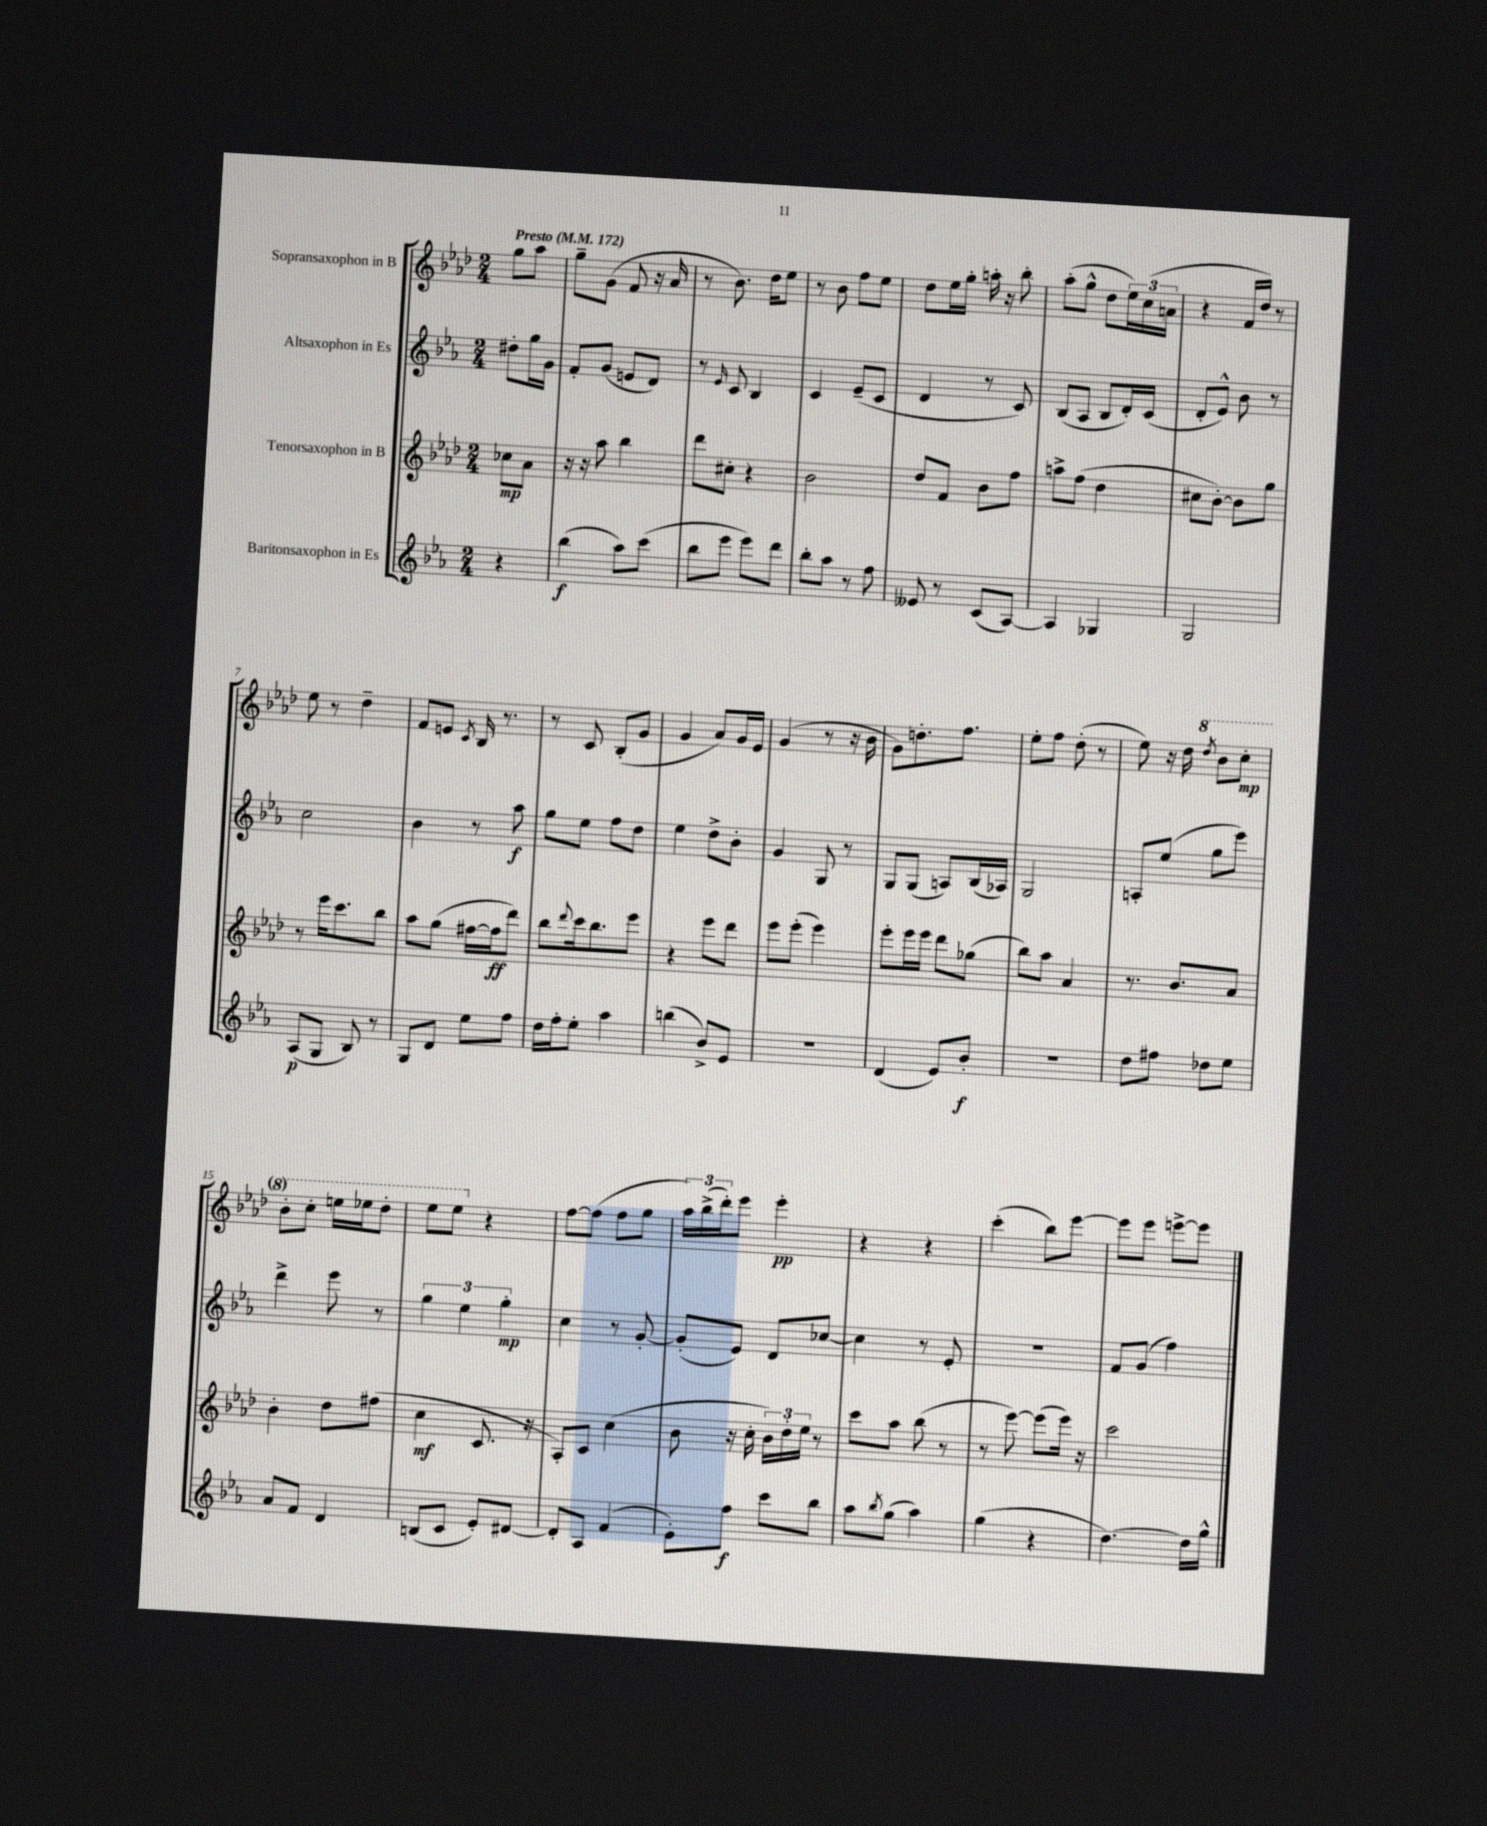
<<
\new StaffGroup <<
\new Staff = "s0" \with { instrumentName = "Sopransaxophon in B" } {
    \clef treble \key aes \major \numericTimeSignature \time 2/4 \partial 4 \tempo "Presto" 4 = 172
    g''8 aes''8 |
    g''8-- g'8( f'8 r16 aes'16 |
    r8 bes'8.) des''16 ees''8 |
    r8 bes'8 f''8 ees''8 |
    des''8 ees''16 g''16-. a''16-. r16 bes''8-. |
    aes''8-.( g''8-^ des''8 \tuplet 3/2 { ees''16) c''16( a'16 } |
    r4 f'16 des''16) r8 |
    ees''8 r8 des''4-- |
    f'8 e'8 \acciaccatura { c'8 } bes16 r8. |
    r8 c'8 bes8-.( g'8 |
    g'4 aes'8) g'16 ees'16 |
    g'4( r8 r16 bes'16 |
    g'8) d''8.-. f''8. |
    ees''8-. f''8 des''8-.( r8 |
    ees''8) r16 des''16 \ottava #1 \acciaccatura { des'''8 } bes''8 c'''8-.\mp |
    bes''8-. c'''8-. e'''16 ees'''16 des'''8-. |
    ees'''8 ees'''8 \ottava #0 r4 |
    f''8~ f''8( f''8 g''8 |
    \tuplet 3/2 { aes''16) bes''16->( des'''16-.) } ees'''8 ees'''4-.\pp |
    r4 r4 |
    c'''4-.( bes''8) ees'''8~ |
    ees'''8 ees'''8 e'''8~-> e'''8 \bar "|." |
}
\new Staff = "s1" \with { instrumentName = "Altsaxophon in Es" } {
    \clef treble \key ees \major \numericTimeSignature \time 2/4 \partial 4
    dis''8-. g''16 g'16 |
    f'8-. g'8( e'8 d'8) |
    r8 \grace { ees'16 } c'8 bes4 |
    c'4 ees'8--( c'8 |
    d'4 r8 c'8) |
    bes8( aes8 bes8 d'16-.) c'16( |
    d'8-. ees'8-^) bes'8 r8 |
    c''2 |
    bes'4 r8 aes''8\f |
    g''8 ees''8 f''8 d''8 |
    ees''4 d''8-> bes'8-. |
    g'4 g8 r8 |
    g8 g8( a8) bes16( aes16) |
    g2 |
    a8-. ees''8( g''8 ees'''8) |
    d'''4-> ees'''8 r8 |
    \tuplet 3/2 { g''4 ees''4 g''4-.\mp } |
    c''4 r8 g'8~-. |
    g'8-.( ees'8) d'8 ces''8~ |
    ces''4 r8 ees'8-. |
    r2 |
    f'8 g'8( f''4) \bar "|." |
}
\new Staff = "s2" \with { instrumentName = "Tenorsaxophon in B" } {
    \clef treble \key aes \major \numericTimeSignature \time 2/4 \partial 4
    ces''8\mp aes'8 |
    r16 r16 aes''8 bes''4 |
    des'''8 cis''8-. r4 |
    bes'2 |
    des''8 f'8 bes'8 f''8 |
    a''8-> f''8( des''4 |
    cis''8 bes'8~-.) bes'8 g''8 |
    r8 ees'''16 c'''8. bes''8 |
    aes''8 g''8( fis''16~ fis''16\ff des'''8) |
    bes''8 \appoggiatura { des'''8 } c'''16 bes''8. ees'''8 |
    r4 ees'''8 des'''8 |
    ees'''8 ees'''8-.( ees'''4) |
    ees'''8-. ees'''16 ees'''16 des'''8 ges''8( |
    bes''8) aes''8 aes'4 |
    r8. bes'8. aes'8 |
    bes'4-. des''8 fis''8( |
    c''4\mf c'8. r16 |
    aes8-.) c'8 c''4( |
    bes'8 r16 c''16-. \tuplet 3/2 { bes'16) des''16-. ees''16 } r8 |
    c'''8 aes''8 bes''8( r8 |
    r8 ees'''8~) ees'''8( ees'''16) r16 |
    c'''2 \bar "|." |
}
\new Staff = "s3" \with { instrumentName = "Baritonsaxophon in Es" } {
    \clef treble \key ees \major \numericTimeSignature \time 2/4 \partial 4
    r4 |
    bes''4\f( aes''8) c'''8( |
    bes''8 ees'''8 ees'''8) d'''8 |
    bes''8-. aes''8 r8 f''8 |
    eeses'8 r8 c'8( aes8~) |
    aes4 ges4 |
    g2 |
    aes8\p( g8 bes8) r8 |
    g8 d'8 ees''8 f''8 |
    d''16 f''16-. ees''8-. aes''4 |
    b''4( bes'8->) ees'8 |
    r2 |
    d'4( ees'8) bes'8-.\f |
    r2 |
    d''8 fis''8 des''8 ees''8 |
    aes'8 f'8 d'4 |
    b8( c'8 ees'8-.) dis'8~ |
    dis'8-. aes8 f'4( |
    ees'8-.) f''8\f c'''8 bes''8 |
    aes''8 \acciaccatura { bes''8 } g''8( aes''4) |
    g''4( r4 |
    d''4.~) d''16 g''16-^ \bar "|." |
}
>>
>>
